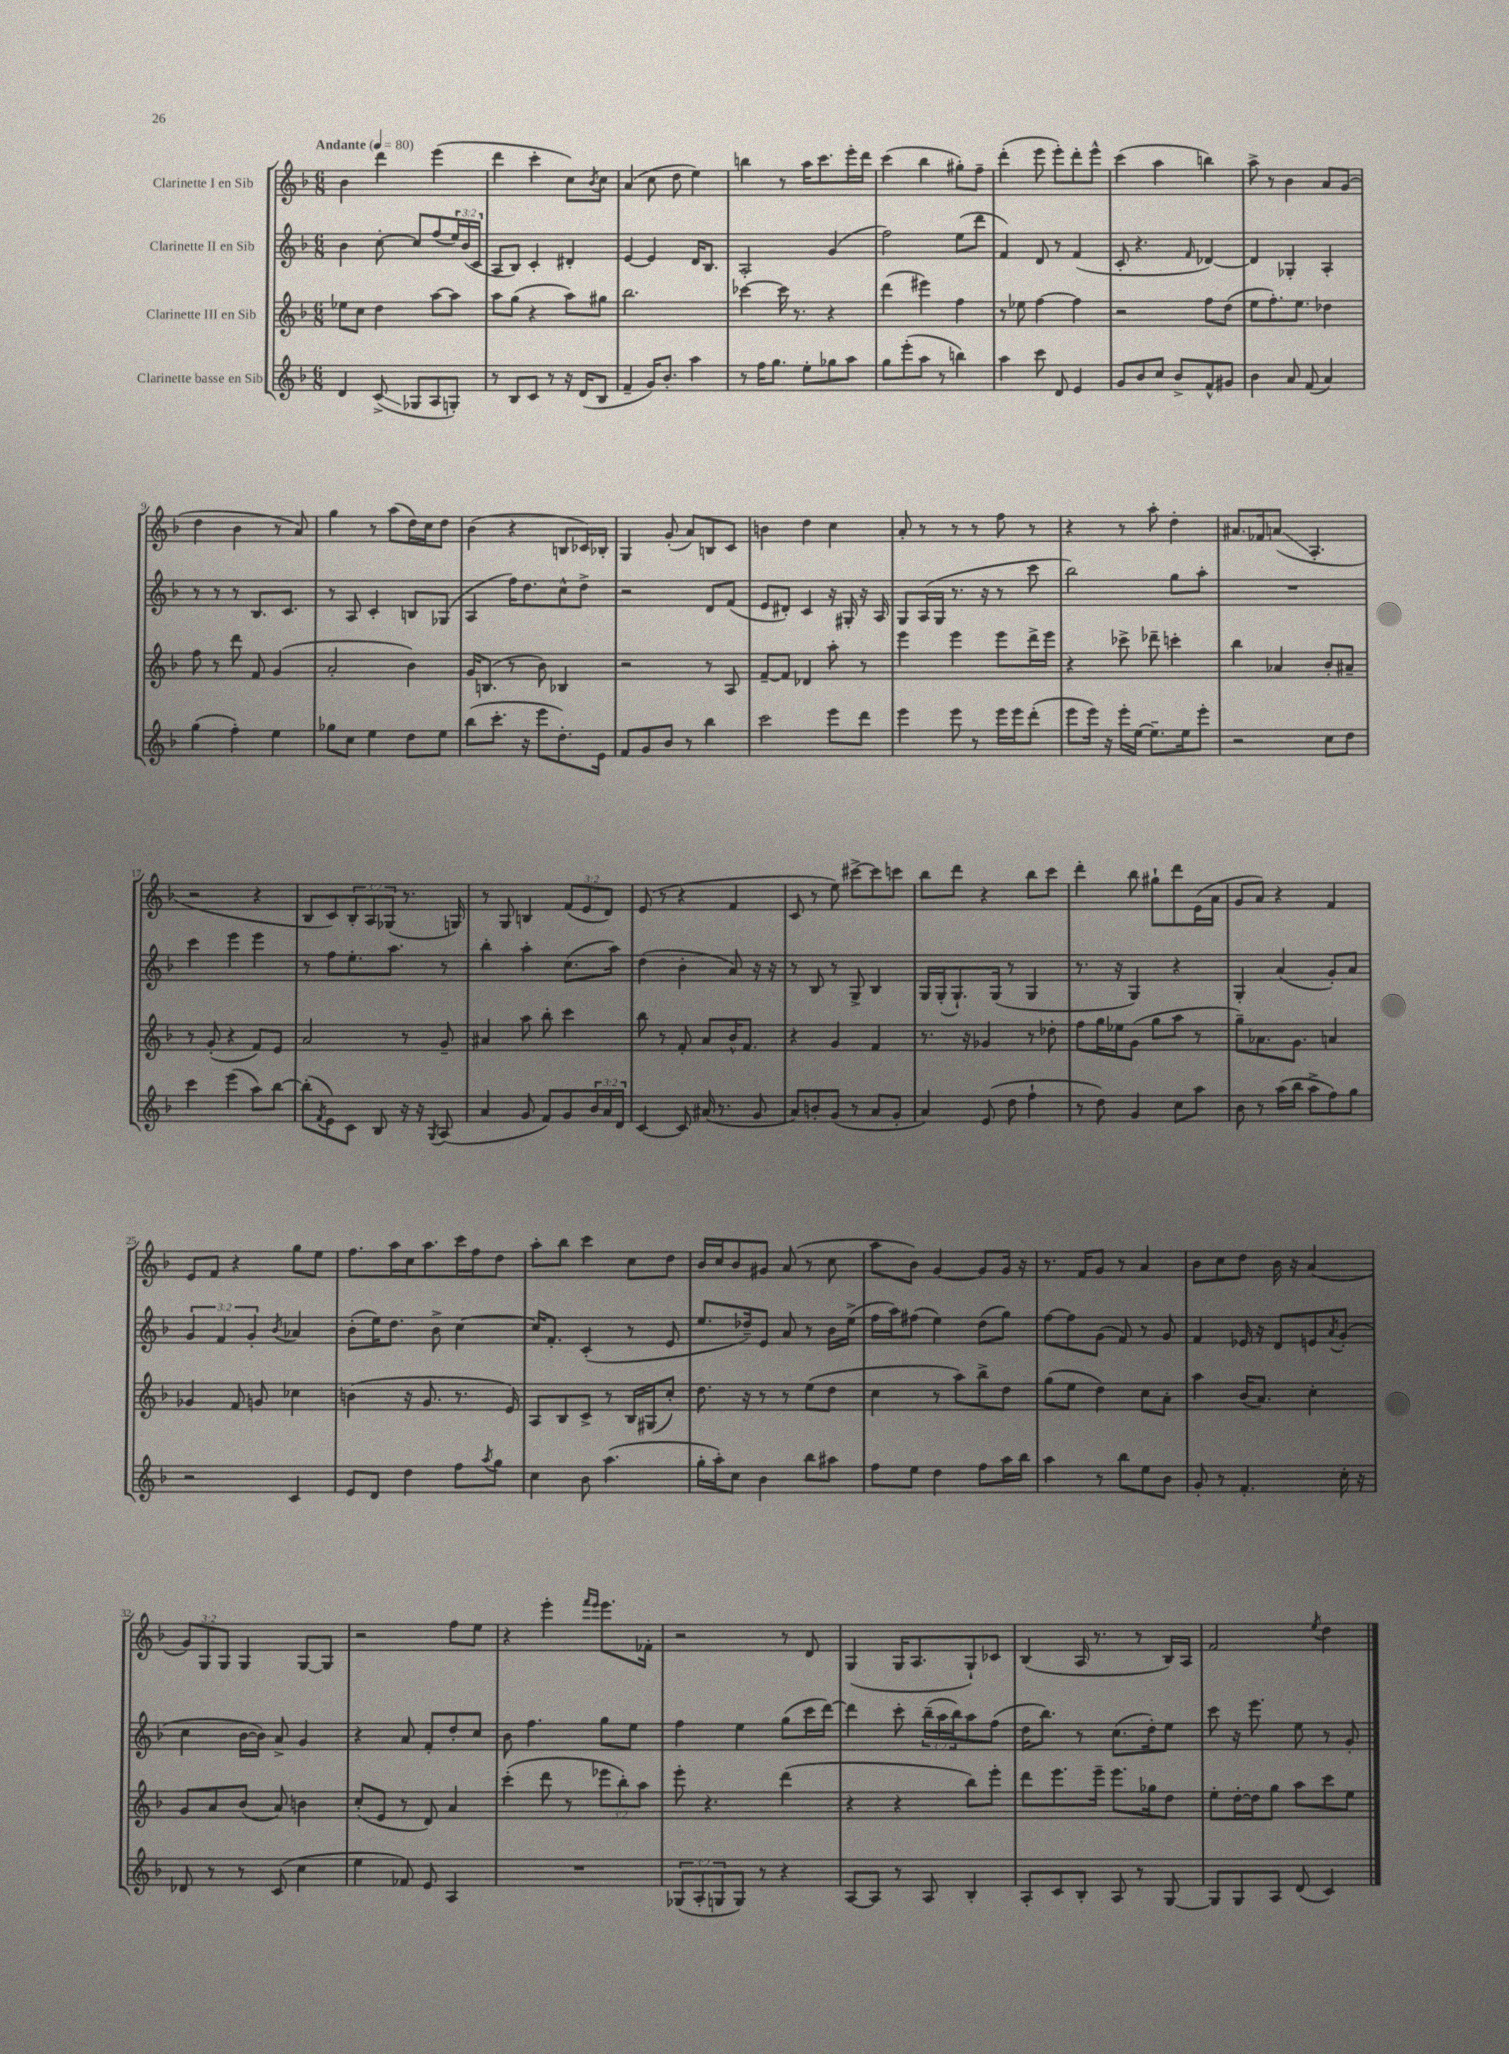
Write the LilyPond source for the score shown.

<<
\new StaffGroup <<
\new Staff = "s0" \with { instrumentName = "Clarinette I en Sib" } {
    \clef treble \key f \major \numericTimeSignature \time 6/8 \override Staff.TupletNumber.text = #tuplet-number::calc-fraction-text \tempo "Andante" 4 = 80
    bes'4 d'''4 e'''4( |
    d'''4 c'''4-. c''8) \acciaccatura { bes'8 } c''8 |
    a'4( c''8 d''8 e''4) |
    b''4 r8 a''16 c'''8. e'''16-. d'''16 |
    c'''4( bes''4 gis''8-.) f''8-- |
    d'''4-.( e'''8 e'''8-.) d'''8-. e'''8-^ |
    c'''4( a''4 b''4) |
    a''8-> r8 bes'4 a'8 g'8( |
    d''4 bes'4 r8 a'8) |
    g''4 r8 a''8( d''16) c''16 d''8 |
    bes'4( r4 b8 ces'16) bes16-. |
    g4 g'8-.( a'8) b8 c'8 |
    b'4 d''4 c''4 |
    a'8-. r8 r8 r8 f''8 r8 |
    r4 r8 a''8-. d''4-. |
    ais'8. fes'16 a'8\glissando( a4.-. |
    r2 r4 |
    bes8 c'8) \tuplet 3/2 { bes8-. a8 ges8( } r8. g16) |
    r8 g8 b4 \tuplet 3/2 { f'8( e'8 d'8) } |
    e'8( r8 r4 f'4 |
    c'8 r8 e''8) cis'''8~-> cis'''8 c'''8 |
    bes''8 d'''8 r4 bes''8 c'''8 |
    d'''4-. bes''8 gis''8-! d'''8 e'16( a'16 |
    g'8 a'8) r4 f'4 |
    e'8 f'8 r4 g''8 e''8 |
    f''8. a''16 c''16 a''8. c'''16 f''16 d''8 |
    a''8-. bes''8 c'''4 c''8 d''8 |
    bes'16 c''16 bes'8 gis'8 a'8( r8 c''8 |
    a''8 bes'8) g'4~ g'8 g'16 r16 |
    r8. f'16 g'8 r8 a'4 |
    bes'8 c''8 d''8 bes'16 r16 a'4( |
    \tuplet 3/2 { g'8) g8 g8 } g4 g8~ g8 |
    r2 f''8 e''8 |
    r4 e'''4-. \grace { f'''16 e'''16 } e'''8. fes'16-. |
    r2 r8 d'8 |
    g4( g16 a8. g8-!) ces'8 |
    bes4( a16 r8. r8 bes16) a16 |
    f'2 \acciaccatura { e''8 } d''4 \bar "|." |
}
\new Staff = "s1" \with { instrumentName = "Clarinette II en Sib" } {
    \clef treble \key f \major \numericTimeSignature \time 6/8 \override Staff.TupletNumber.text = #tuplet-number::calc-fraction-text
    bes'4 c''8~-. c''8 f''8( \tuplet 3/2 { e''16) bes'16( c'16 } |
    a8 bes8) c'4-. dis'4-. |
    e'4~ e'4 d'16 bes8. |
    a2-. g'4( |
    f''2) e''8( d'''8 |
    f'4) d'8 r8 f'4( |
    c'8-. r4. \grace { f'16 } des'4~) |
    des'4 ges4-. a4-. |
    r8 r8 r8 bes8. c'8. |
    r8 a8 c'4-. b8 ges8( |
    a4 f''16) d''8. c''8-^ d''8-> |
    r2 d'8 f'8( |
    e'8 dis'8-.) c'4 r16 gis16-. r16 a16 |
    g8 a16( g16 r8. r16 r8 c'''8 |
    bes''2) g''8 a''8-. |
    R2. |
    c'''4 e'''4 e'''4 |
    r8 f''8 e''8.-. a''8. r8 |
    bes''4-. a''4-. c''8.( a''16) |
    d''4( bes'4-. a'8) r16 r16 |
    r8 bes8 r8 g8-> bes4 |
    g16 g16-.( g8.-!) g16( r8 g4 |
    r8. r16 g4) r4 |
    g4-. a'4( g'8-.) a'8 |
    \tuplet 3/2 { g'4 f'4 g'4-. } \acciaccatura { bes'8 } aes'4 |
    bes'8-.( e''16) d''8. bes'8-> c''4~ |
    c''16 f'8.-. c'4-.( r8 e'8 |
    e''8. des''16--) e'8 a'8 r8 bes'16 e''16->( |
    f''16 a''16) fis''8( e''4) d''8( g''8) |
    f''8~ f''8 g'8( f'8) r8 g'8 |
    f'4 ees'16 r16 d'8 e'8 \acciaccatura { a'8 } g'8-.( |
    c''4 bes'16~ bes'16) a'8-> g'4 |
    r4 a'8 f'8-. d''8-. c''8 |
    bes'8 f''4. g''8 e''8 |
    f''4 e''4 g''8( c'''16 d'''16~) |
    d'''4 c'''8-. \tuplet 3/2 { bes''16--( a''16 bes''16) } a''8 f''8( |
    d''16 bes''8.) r8 c''8.( d''16-.) e''8 |
    c'''8 r16 e'''8. e''8 r8 g'8-. \bar "|." |
}
\new Staff = "s2" \with { instrumentName = "Clarinette III en Sib" } {
    \clef treble \key f \major \numericTimeSignature \time 6/8 \override Staff.TupletNumber.text = #tuplet-number::calc-fraction-text
    ees''8 c''8 d''4 a''8~ a''8 |
    a''8 g''8( r4 a''8) gis''8 |
    bes''2. |
    ces'''4~ ces'''16 r8. r4 |
    d'''4( eis'''4) f''4 |
    r8 ees''8 f''4~ f''4 |
    r2 f''8 d''8( |
    e''8 f''8.-.) e''8. des''4 |
    f''8 r8 d'''8 f'8 g'4( |
    a'2-. bes'4) |
    g'16 b8.( r8 bes'8) bes4 |
    r2 r8 a8 |
    f'8~-- f'8 des'4 a''8-. r8 |
    e'''4 e'''4 e'''8 d'''16-> e'''16 |
    r4 ces'''8-> des'''8-- c'''4-. |
    bes''4 aes'4 bes'8-. ais'8-- |
    r8 g'8-.( r4 f'8) e'8 |
    a'2 r8 g'8-- |
    ais'4 a''8 bes''8-. c'''4 |
    bes''8 r8 f'8-. a'8 bes'16-^ f'8. |
    r4 g'4 f'4 |
    r8. r16 ges'4 r8 des''8-. |
    f''8 g''16 ees''16 g'8( g''8 a''8 r8 |
    g''8--) aes'8. g'8. a'4 |
    ges'4 f'8 g'8 ces''4 |
    b'4( r16 g'8. r8. e'16) |
    a8 bes8 c'8-> r8 bes16 gis16( c''8-.) |
    d''8. r16 r8 r8 e''8( d''8 |
    c''4 r8 a''8) bes''8-> d''8 |
    g''8( e''8 d''4) c''8 a'8-. |
    a''4 bes'16( a'8.) c''4-. |
    g'8 a'8 bes'8( a'8) b'4 |
    c''8-.( e'8 r8 d'8) a'4 |
    c'''4-.( d'''8 r8 \tuplet 3/2 { ees'''8 bes''8-.) a''8 } |
    e'''8-. r4. d'''4( |
    r4 r4 bes''8) e'''8-. |
    d'''8 e'''8. e'''16-- e'''8. ges''16 d''8 |
    e''8-. d''16~-. d''16 g''8 a''8 c'''8 e''8 \bar "|." |
}
\new Staff = "s3" \with { instrumentName = "Clarinette basse en Sib" } {
    \clef treble \key f \major \numericTimeSignature \time 6/8 \override Staff.TupletNumber.text = #tuplet-number::calc-fraction-text
    d'4 c'8->\glissando( ges8 a8 g8-.) |
    r8 bes8 c'8 r8 r16 d'16( bes8 |
    f'4-- g'16) bes'8.-. a''4 |
    r8 f''16 g''8. e''8-. ges''8 a''8 |
    g''8 e'''8-.( a''8 r8 b''4) |
    a''4 c'''8 d'8 e'4 |
    g'8 bes'8 c''8 bes'8-> f'8-^ gis'8 |
    bes'4 a'8 f'8( a'4) |
    g''4( f''4-.) e''4 |
    ges''8 c''8 e''4 d''8 e''8 |
    bes''8( c'''8.-. r16 e'''8 d''8.-.) e'16 |
    f'8 g'8 bes'8 r8 bes''4 |
    c'''2 e'''8 d'''8 |
    e'''4 e'''8 r8 e'''16 e'''16 d'''8-.( |
    e'''8 e'''16) r16 e'''16-. e''16~ e''8.-- e''16 e'''8-. |
    r2 c''8 d''8 |
    c'''4 e'''4( a''8) bes''8~ |
    bes''8-.( \acciaccatura { f'8 } e'8) c'8 bes8 r16 r16 \acciaccatura { g8 } a8( |
    a'4 g'8 f'8) g'8 \tuplet 3/2 { bes'16 a'16 d'16 } |
    c'4~ c'8 ais'16( r8. g'8 |
    a'8) b'8-. g'8( r8 a'8 g'8-. |
    a'4) e'8( d''8 f''4-! |
    r8 d''8) g'4 c''8 a''8 |
    bes'8 r8 a''16( bes''16 a''8-> f''8) g''8 |
    r2 c'4 |
    e'8 d'8 d''4 f''8 \acciaccatura { a''8 } g''8 |
    c''4 bes'8 a''4.( |
    g''16-. a''16-.) c''8 bes'4 bes''8 ais''8 |
    f''8 e''8 d''4 f''8 a''16 bes''16 |
    a''4 r8 bes''8 e''8 bes'8 |
    g'8-. r8 f'4.-. c''16-. r16 |
    des'8 r8 r8 c'8( c''4 |
    e''4 fes'8) e'8 a4 |
    R2. |
    \tuplet 3/2 { ges8( a8-. g8 } g8) r8 r4 |
    a8~ a8 r8 a8 bes4-. |
    a8-. c'8 bes8-. a8 r8 g8~ |
    g8 g8 a8 d'8( c'4) \bar "|." |
}
>>
>>
